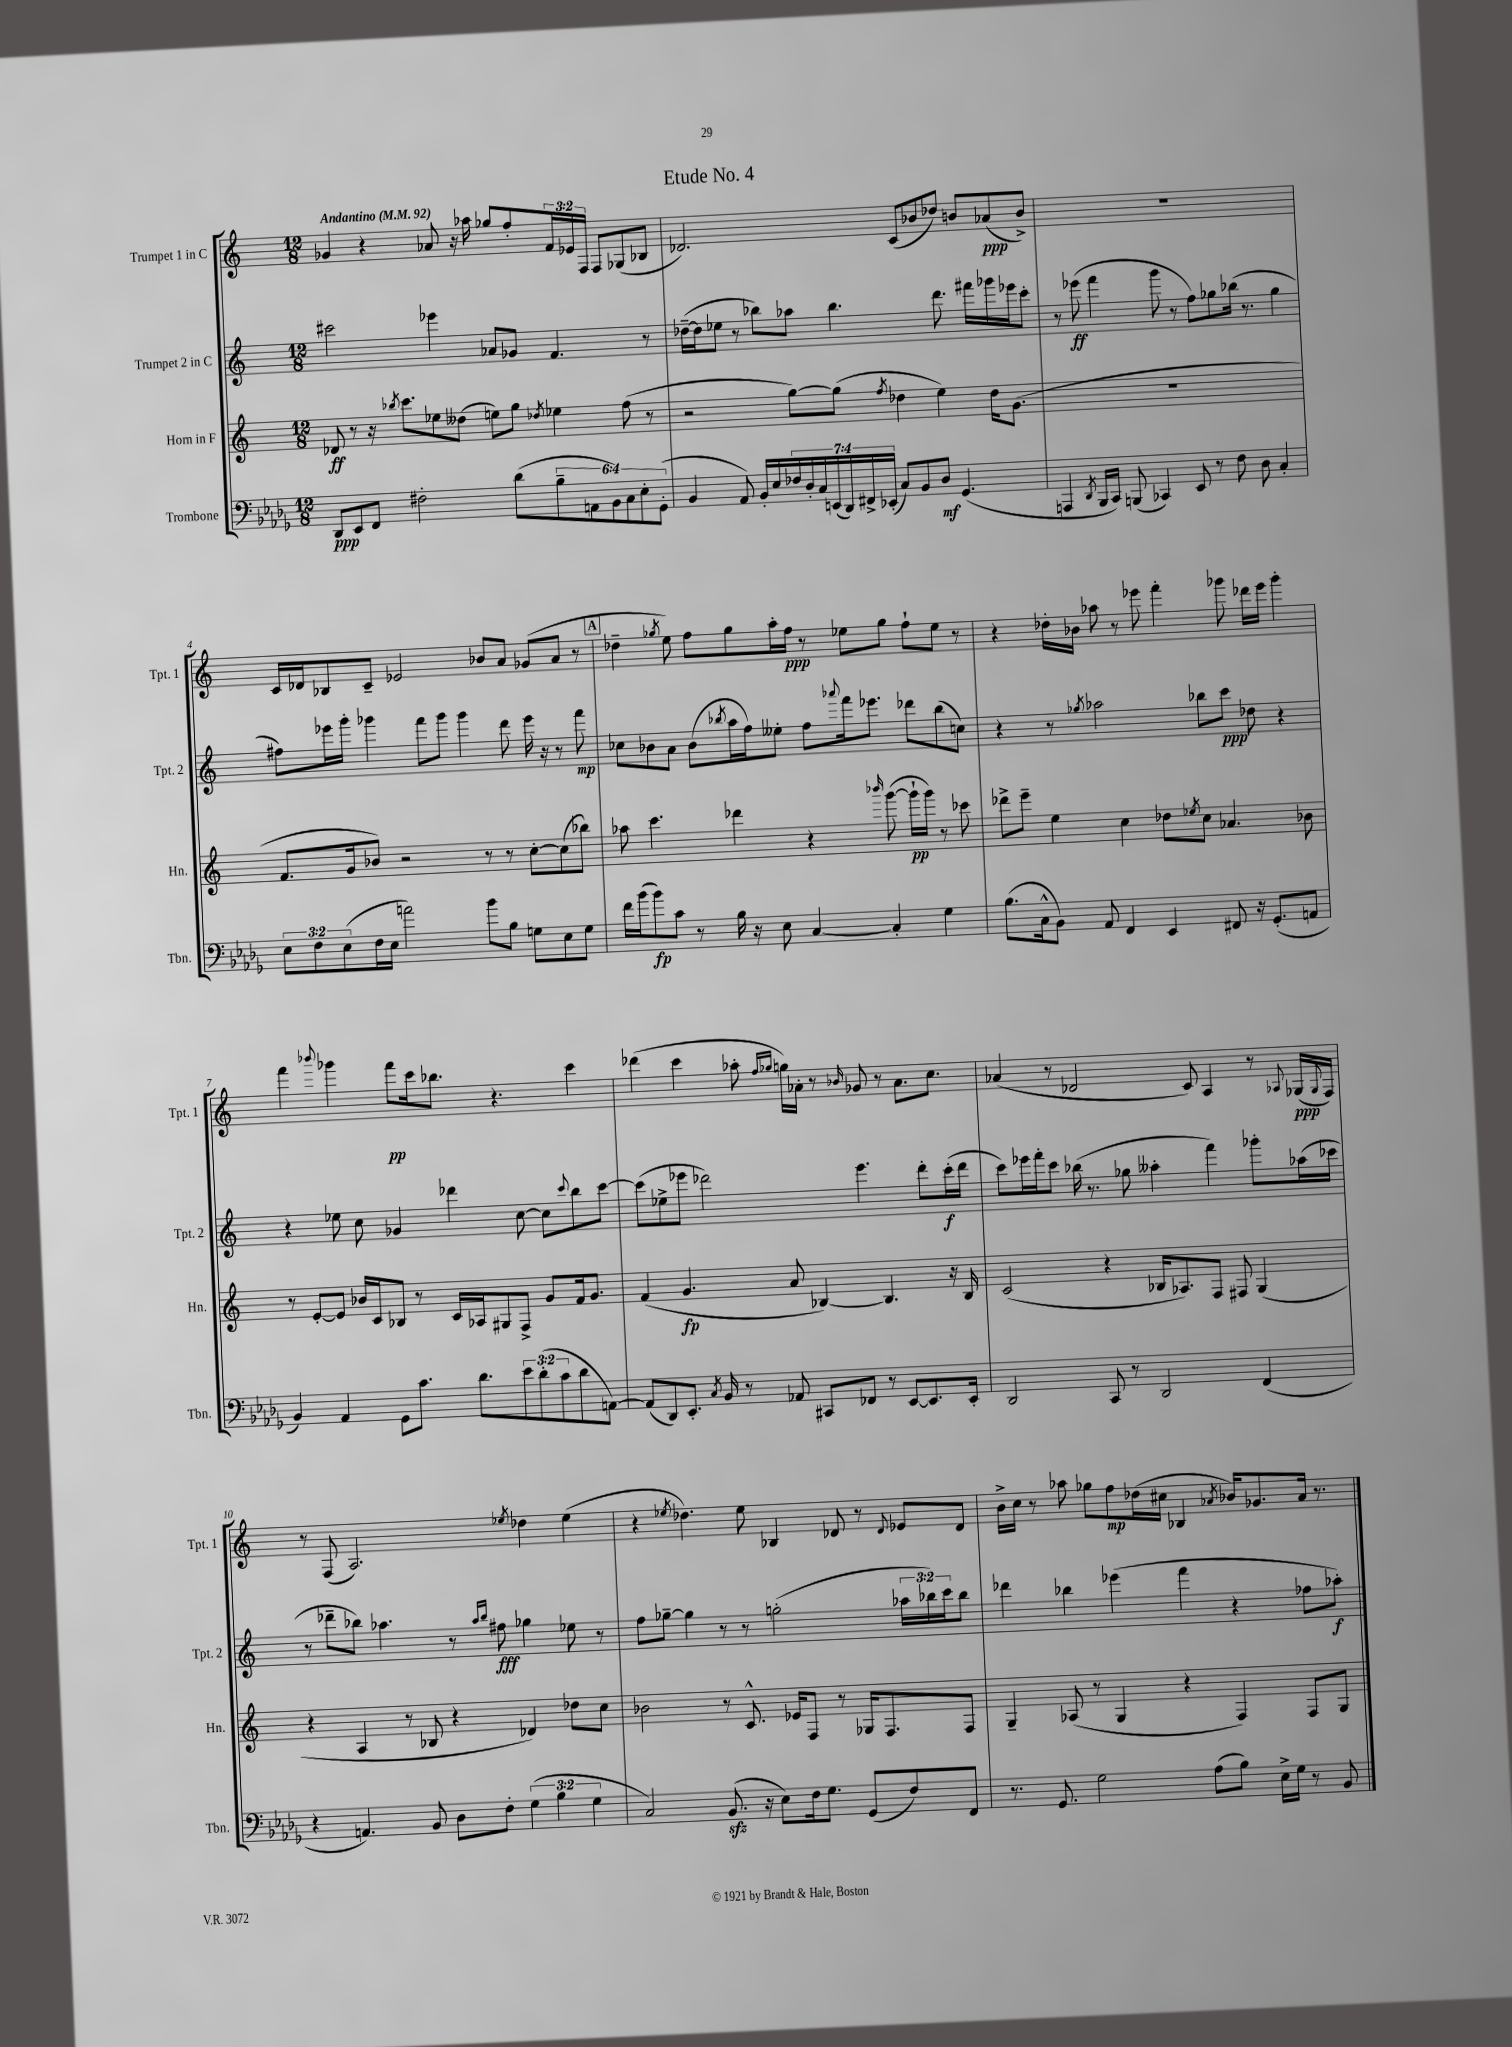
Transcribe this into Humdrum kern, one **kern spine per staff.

**kern	**dynam	**kern	**dynam	**kern	**dynam	**kern	**dynam
*part4	*part4	*part3	*part3	*part2	*part2	*part1	*part1
*staff4	*staff4	*staff3	*staff3	*staff2	*staff2	*staff1	*staff1
*I"Trombone	*	*I"Horn in F	*	*I"Trumpet 2 in C	*	*I"Trumpet 1 in C	*
*I'Tbn.	*	*I'Hn.	*	*I'Tpt. 2	*	*I'Tpt. 1	*
*clefF4	*	*clefG2	*	*clefG2	*	*clefG2	*
*k[b-e-a-d-g-]	*	*k[]	*	*k[]	*	*k[]	*
*M12/8	*	*M12/8	*	*M12/8	*	*M12/8	*
*MM92	*	*MM92	*	*MM92	*	*MM92	*
=1	=1	=1	=1	=1	=1	=1	=1
!	!	!	!	!	!	!LO:TX:a:B:t=Andantino	!
8DD-/L	ppp	8d-X/	ff	2ccc#X\	.	4g-X/	.
8EE-/	.	8r	.	.	.	.	.
8FF/J	.	16r	.	.	.	4r	.
.	.	8qbb-X/	.	.	.	.	.
.	.	8.ccc\L	.	.	.	.	.
2F#X'\	.	.	.	.	.	.	.
.	.	8ee-X\	.	4eee-X\	.	8a-X/	.
.	.	(8dd--X\J	.	.	.	16r	.
.	.	.	.	.	.	16aa-X\	.
.	.	8een\L)	.	8a-X/L	.	8gg-X/L	.
(8d-\L	.	8gg\J	.	8g-X/J	.	8ff'/	.
.	.	8qdd-X/	.	.	.	.	.
12B-~\	.	4ee-X\	.	4.f/	.	24f/L	.
.	.	.	.	.	.	24e-X/	.
12AAn\	.	.	.	.	.	24F/JJ	.
.	.	.	.	.	.	8F/L	.
12BB-\)	.	.	.	.	.	.	.
12C\	.	(8ff\	.	.	.	(8G-X/	.
12E-'\	.	.	.	.	.	.	.
.	.	8r	.	8r	.	8B-X/J	.
(12GG-'\J	.	.	.	.	.	.	.
=2	=2	=2	=2	=2	=2	=2	=2
4BB-/	.	2r	.	([16dd-X~\LL	.	2.d-X/)	.
.	.	.	.	16dd-\J]	.	.	.
.	.	.	.	8ee-X\J	.	.	.
8AA-/)	.	.	.	8r	.	.	.
16BB-'/LL	.	.	.	8bb-X\L)	.	.	.
16E-/	.	.	.	.	.	.	.
28F-X/	.	[8gg\L)	.	8aa-X\J	.	.	.
28D-'/	.	.	.	.	.	.	.
28C/	.	.	.	.	.	.	.
(28EEn/	.	.	.	.	.	.	.
.	.	(8gg\J]	.	4.bb-\	.	.	.
28DD-/)	.	.	.	.	.	.	.
28FF#X^/	.	.	.	.	.	.	.
(28EE-X'/JJ	.	.	.	.	.	.	.
.	.	8qff/	.	.	.	.	.
8C/L)	.	4dd-X\	.	.	.	(8c/L	.
8BB-/	.	.	.	.	.	8b-X/	.
8D-/J	mf	4ee\)	.	8.ddd\	.	8dd-X/J)	.
(4.GG-/	.	.	.	.	.	8bn/L	.
.	.	.	.	16fff#X\LL	.	.	.
.	.	16dd-\KL	.	16ggg-X\	.	(8a-X/	ppp
.	.	(8.g\J	.	16eee-X\J	.	.	.
.	.	.	.	8ccc'\J	.	8b^/J)	.
=3	=3	=3	=3	=3	=3	=3	=3
4AAAn/	.	1.r	.	8r	.	1.r	.
.	.	.	.	(8eee-X\	ff	.	.
8qDD-/	.	.	.	.	.	.	.
16BBB-/LL	.	.	.	4fff\	.	.	.
16CC/JJ)	.	.	.	.	.	.	.
(8BBBn/	.	.	.	.	.	.	.
4CC-X/)	.	.	.	8ggg\	.	.	.
.	.	.	.	8r	.	.	.
8EE-/	.	.	.	8ff\L)	.	.	.
8r	.	.	.	8gg-X\	.	.	.
8F\	.	.	.	(16bb-X\Jk	.	.	.
.	.	.	.	8.r	.	.	.
8D-\	.	.	.	.	.	.	.
4C'/	.	.	.	4gg-\	.	.	.
!!LO:LB:g=z
=4	=4	=4	=4	=4	=4	=4	=4
12E-\L	.	8.f/L	.	8ff#X\L)	.	16c/LL	.
.	.	.	.	.	.	16d-X/J	.
12F\	.	.	.	.	.	.	.
.	.	.	.	16eee-X\L	.	8B-X/	.
(12E-\	.	.	.	.	.	.	.
.	.	16g/k	.	16ggg'\JJ	.	.	.
16F\L	.	8b-X/J)	.	4ggg-X\	.	8c~/J	.
16E-\JJ	.	.	.	.	.	.	.
2an\)	.	2r	.	.	.	2e-X/	.
.	.	.	.	8fff\L	.	.	.
.	.	.	.	8ggg-\J	.	.	.
.	.	.	.	4ggg-\	.	.	.
8b-\L	.	8r	.	.	.	8b-X/L	.
8B-\J	.	8r	.	8ddd\	.	8a/J	.
8Gn\L	.	[8cc'\L	.	16eee-\	.	(8g-X/L	.
.	.	.	.	16r	.	.	.
8E-\	.	(8cc\]	.	8r	.	8a/J	.
8G\J	.	8bb-X\J)	.	8fff\	mp	8r	.
!!LO:REH:place=s1:t=A
=5	=5	=5	=5	=5	=5	=5	=5
16f\LL	.	8aa-X\	.	8cc-X\L	.	4dd-X~\	.
(16b-\J	.	.	.	.	.	.	.
8b-\)	fp	4.ccc\	.	8b-X\	.	.	.
.	.	.	.	.	.	8qgg-X/	.
8c\J	.	.	.	8a\J	.	8ee\)	.
8r	.	.	.	(8b-\L	.	8ff\L	.
.	.	.	.	8qbb-X/	.	.	.
16B-\	.	4ddd-X\	.	16aa\L	.	8gg-\	.
16r	.	.	.	16ff\J)	.	.	.
8E-\	.	.	.	8ee--X'\J	.	16aa'\L	.
.	.	.	.	.	.	16ff\JJ	ppp
[4C/	.	4r	.	8ff\L	.	8r	.
.	.	.	.	8qqaaa-X/	.	.	.
.	.	.	.	16fff\k	.	8ee-X\L	.
.	.	.	.	8.eee-X\J	.	.	.
.	.	16qqbbb-X/	.	.	.	.	.
4C'/]	.	([8ggg\	.	.	.	8gg-\J	.
.	.	16ggg`\LL]	pp	8ddd-X\L	.	8ff`\L	.
.	.	16ggg\JJ)	.	.	.	.	.
4G-\	.	8r	.	(8bb-\	.	8ee-\J	.
.	.	8ccc-X\	.	8ccn\J)	.	8r	.
=6	=6	=6	=6	=6	=6	=6	=6
(8.B-\L	.	8ddd-X^\L	.	4r	.	4r	.
.	.	8eee~\J	.	.	.	.	.
16C^^\k	.	.	.	.	.	.	.
8BB-\J)	.	4ee\	.	8r	.	16dd-X'\LL	.
.	.	.	.	.	.	16b-X\JJ	.
.	.	.	.	8qgg-X/	.	.	.
8AA-/	.	.	.	2aa-X\	.	8aa-X\	.
4FF/	.	4cc\	.	.	.	8r	.
.	.	.	.	.	.	8eee-X\	.
4EE-/	.	8dd-X\L	.	.	.	4fff'\	.
.	.	8qee-X/	.	.	.	.	.
.	.	8cc\J	.	8bb-X\L	.	.	.
8FF#X/	.	4.a-X/	.	8ccc\J	ppp	8ggg-X\	.
16r	.	.	.	8dd-X\	.	16ddd-X\LL	.
(8.GG-'/L	.	.	.	.	.	16eee-\JJ	.
.	.	.	.	4r	.	4ggg-'\	.
8AAn/J	.	8b-X\	.	.	.	.	.
!!LO:LB:g=z
=7	=7	=7	=7	=7	=7	=7	=7
4BB-/)	.	8r	.	4r	.	4fff\	.
.	.	[8e'/L	.	.	.	.	.
.	.	.	.	.	.	8qqbbb-X/	.
4AA-/	.	8e/J]	.	8ee-X\	.	4ggg-X\	.
.	.	16b-X/LL	.	8cc\	.	.	.
.	.	16c/J	.	.	.	.	.
8GG-\L	.	8B-X/J	.	4g-X/	.	8fff\L	pp
8.c\J	.	8r	.	.	.	16ccc\k	.
.	.	.	.	.	.	8.bb-X\J	.
.	.	16c/LL	.	4ddd-X\	.	.	.
8.d-\L	.	16A-X/J	.	.	.	.	.
.	.	8G#X/	.	.	.	4.r	.
12e-\	.	8F^/J	.	[8cc\	.	.	.
(12d-'\	.	.	.	.	.	.	.
.	.	8g/L	.	8cc\L]	.	.	.
12c\	.	.	.	.	.	.	.
.	.	.	.	8qqccc/	.	.	.
8d-\	.	16f/k	.	8bb\	.	4ccc\	.
.	.	8.g/J	.	.	.	.	.
[8AAn\J)	.	.	.	[8ccc\J	.	.	.
=8	=8	=8	=8	=8	=8	=8	=8
(8AA/L]	.	(4f/	.	(8ccc\L]	.	(4ddd-X\	.
8DD-/)	.	.	.	8ee-X^\	.	.	.
8.EE-'/J	.	4.g/	fp	8eee-X\J	.	4ccc\	.
.	.	.	.	2ddd-X\)	.	.	.
8qC/	.	.	.	.	.	.	.
16BB-/	.	.	.	.	.	.	.
8r	.	.	.	.	.	8aa-X'\	.
.	.	.	.	.	.	16qqff/LL	.
.	.	.	.	.	.	16qqgg-X/JJ	.
8AA-X/	.	8a/	.	.	.	16ggn\LL)	.
.	.	.	.	.	.	16a-X'\JJ	.
8CC#X/L	.	[4B-X/)	.	.	.	8r	.
.	.	.	.	.	.	16qqb-X/	.
8FF-X/J	.	.	.	4.eee-\	.	8g-X/	.
8r	.	4.B-/]	.	.	.	8r	.
[8EE-/L	.	.	.	.	.	8.a-\L	.
8.EE-/]	.	.	.	8ddd-'\L	.	.	.
.	.	.	.	.	.	8.cc\J	.
.	.	16r	.	(16ccc'\L	f	.	.
16EE-'/Jk	.	16B-/	.	16ddd-\JJ	.	.	.
=9	=9	=9	=9	=9	=9	=9	=9
2DD-/	.	(2c/	.	8ccc\L)	.	(4a-X/	.
.	.	.	.	16eee-X\L	.	.	.
.	.	.	.	16fff'\J	.	.	.
.	.	.	.	8ccc\J	.	8r	.
.	.	.	.	(16bb-X\	.	2d-X/	.
.	.	.	.	8.r	.	.	.
8CC/	.	4r	.	.	.	.	.
8r	.	.	.	8gg-X\	.	.	.
2DD-/	.	16B-X/KL	.	4aa--X'\	.	.	.
.	.	8.A-X/)	.	.	.	.	.
.	.	.	.	.	.	8c/)	.
.	.	8F/J	.	4fff\)	.	4A/	.
.	.	8F#X/	.	.	.	.	.
(4FF/	.	(4G/	.	8ggg-X'\L	.	8r	.
.	.	.	.	.	.	8qqA-X/	.
.	.	.	.	(16aa-X\L	.	(16G-X/LL	ppp
.	.	.	.	.	.	8qqG-/	.
.	.	.	.	16ccc-X\JJ	.	16F/JJ)	.
!!LO:LB:g=z
=10	=10	=10	=10	=10	=10	=10	=10
4r	.	4r	.	8r	.	8r	.
.	.	.	.	8ddd-X~\L	.	(8F/	.
4.AAn/)	.	4A/	.	8bb-X\J)	.	2.A/)	.
.	.	.	.	4.aa-X\	.	.	.
.	.	8r	.	.	.	.	.
8BB-/	.	8B-X/	.	.	.	.	.
8D-\L	.	4r	.	8r	.	.	.
.	.	.	.	16qqaa-/LL	.	.	.
.	.	.	.	16qqbb-/JJ	.	.	.
8F'\J	.	.	.	8ff#X\	fff	.	.
.	.	.	.	.	.	8qee-X/	.
(6G-\	.	4d-X/)	.	4gg-X\	.	4dd-X\	.
6B-\	.	.	.	.	.	.	.
.	.	8dd-X\L	.	8ee-X\	.	(4ee-\	.
6G-\	.	.	.	.	.	.	.
.	.	8cc\J	.	8r	.	.	.
=11	=11	=11	=11	=11	=11	=11	=11
2C/)	.	2b-X\	.	8ff\L	.	4r	.
.	.	.	.	[8gg-X~\J	.	.	.
.	.	.	.	.	.	8qee-X/	.
.	.	.	.	4gg-\]	.	4.dd-X\)	.
(8.BB-zz/	.	8r	.	8r	.	.	.
.	.	8.c^^/	.	8r	.	8ee-\	.
16r	.	.	.	.	.	.	.
8E-\L)	.	.	.	(2ggn'\	.	4B-X/	.
.	.	16e-X/KL	.	.	.	.	.
16F\k	.	8F/J	.	.	.	.	.
8.G-\J	.	.	.	.	.	.	.
.	.	8r	.	.	.	8d-X/	.
(8GG-/L	.	16G-X/KL	.	.	.	8r	.
.	.	8.F/	.	.	.	.	.
.	.	.	.	.	.	8qqd-/	.
8F/)	.	.	.	24aa-X\LL	.	8e-X/L	.
.	.	.	.	24bb-X\)	.	.	.
.	.	.	.	24ccc\J	.	.	.
8FF/J	.	8F/J	.	8bb-\J	.	8d-/J	.
=12	=12	=12	=12	=12	=12	=12	=12
8.r	.	4G~/	.	4ddd-X\	.	16b^\LL	.
.	.	.	.	.	.	16cc\JJ	.
.	.	.	.	.	.	8r	.
8.GG-/	.	.	.	.	.	.	.
.	.	(8A-X/	.	4bb-X\	.	8aa-X\	.
2G-\	.	8r	.	.	.	8gg-X\L	.
.	.	4G/	.	(4eee-X\	.	8ff\	mp
.	.	.	.	.	.	(16dd-X\L	.
.	.	.	.	.	.	16cc#X\JJ	.
.	.	4r	.	4fff\	.	4B-X/	.
(8A-\L	.	.	.	.	.	.	.
.	.	.	.	.	.	8qa-X/	.
8B-\J)	.	4F/)	.	4r	.	16b-X/KL)	.
.	.	.	.	.	.	8.g-X/	.
16E-^\LL	.	.	.	.	.	.	.
16G-\JJ	.	.	.	.	.	.	.
8r	.	8F/L	.	8ff-X\L	.	16a-/Jk	.
.	.	.	.	.	.	8.r	.
8BB-/	.	8G/J	.	8aa-X'\J)	f	.	.
==	==	==	==	==	==	==	==
*-	*-	*-	*-	*-	*-	*-	*-
